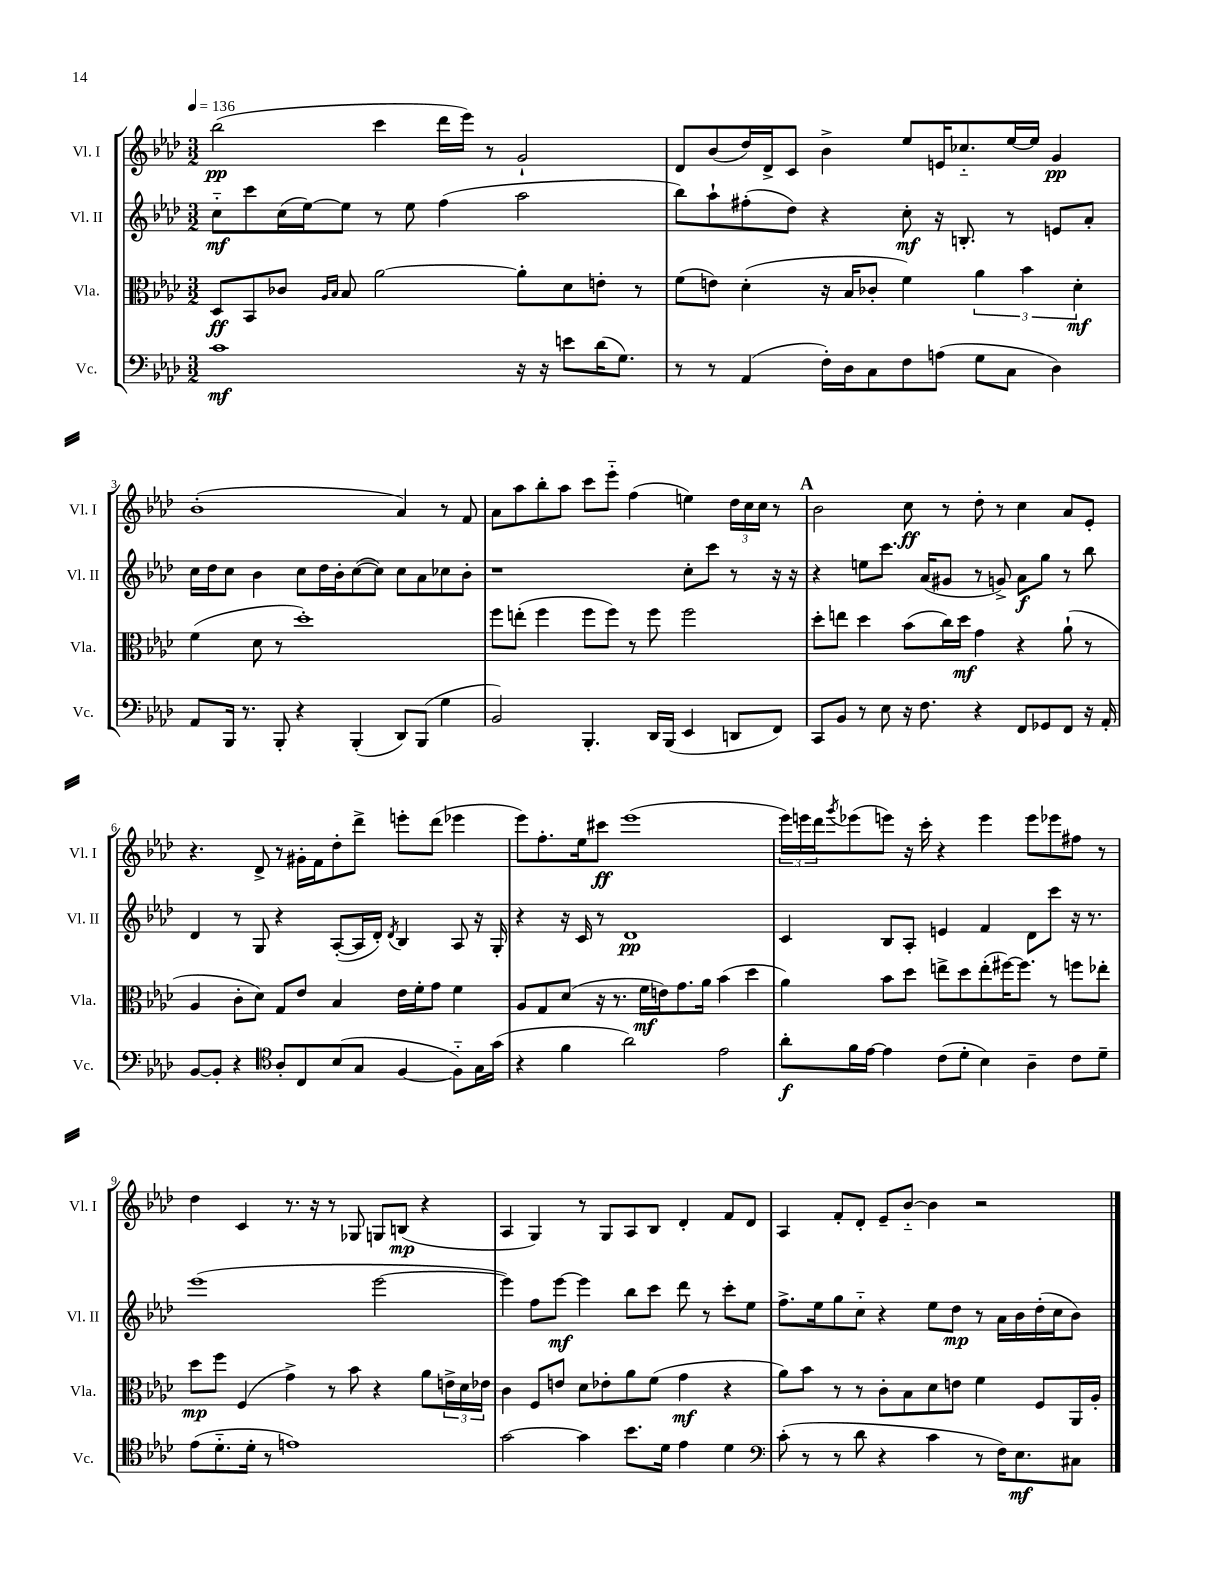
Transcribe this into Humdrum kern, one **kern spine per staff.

**kern	**kern	**kern	**kern
*staff4	*staff3	*staff2	*staff1
*clefF4	*clefC3	*clefG2	*clefG2
*k[b-e-a-d-]	*k[b-e-a-d-]	*k[b-e-a-d-]	*k[b-e-a-d-]
*M3/2	*M3/2	*M3/2	*M3/2
*MM136	*MM136	*MM136	*MM136
1c	8D-/L	8cc'~\L	(2bb-\
.	8BB-/	8ccc\	.
.	8c-/J	(16cc\L	.
.	.	[16ee-\J)	.
.	16qqA-/LL	.	.
.	16qqB-/JJ	.	.
.	8B-/	8ee-\]J	.
.	[2a-\	8r	4ccc\
.	.	8ee-\	.
.	.	(4ff\	16ddd-\LL
.	.	.	16eee-\JJ)
.	.	.	8r
16r	8a-'\]L	2aa-\	2g`/
16r	.	.	.
8e\L	8d-\	.	.
(16d-\K	8e'\J	.	.
8.G\J)	.	.	.
.	8r	.	.
=	=	=	=
8r	(8f\L	8bb-\L)	8d-/L
8r	8e\J)	8aa-`\	(8b-/
(4AA-/	(4d-'\	(8ff#'\	16dd-/L)
.	.	.	16d-^/J
.	.	8dd-\J)	8c/J
16F'\LL)	16r	4r	4b-^\
16D-\J	16B-/LK	.	.
8C\	8c-'/J	.	.
8F\	4f\)	8cc'\	8ee-/L
(8A\J	.	16r	16e/K
.	.	8.B'/	8.cc-'~/
8G\L	6a-\	.	.
8C\J	.	8r	[16ee-/L
.	6b-\	.	.
.	.	.	16ee-/]JJ
4D-\)	.	8e/L	4g/
.	6d-'\	.	.
.	.	8a-'/J	.
=	=	=	=
8AA-/L	(4f\	16cc\LL	(1b-'
.	.	16dd-\J	.
16BBB-/Jk	.	8cc\J	.
8.r	.	.	.
.	8d-\	4b-\	.
8BBB-'/	8r	.	.
4r	1dd-')	8cc\L	.
.	.	16dd-\L	.
.	.	16b-'\J	.
(4BBB-'/	.	([8cc\	.
.	.	8cc\]J)	.
8DD-/L)	.	8cc\L	4a-/)
(8BBB-/J	.	8a-\	.
4G\	.	8cc-\	8r
.	.	8b-'\J	8f/
=	=	=	=
2BB-/)	8ff\L	1r	8a-\L
.	(8ee'\J	.	8aa-\
.	4ff\	.	8bb-'\
.	.	.	8aa-\J
4.BBB-'/	8ff\L	.	8ccc\L
.	8ff\J)	.	8eee-'~\J
.	8r	.	(4ff\
16DD-/LL	8ff\	.	.
(16BBB-/JJ	.	.	.
4EE-/	2ff\	8cc'\L	4ee\)
.	.	8ccc\J	.
8DD/L	.	8r	24dd-\LL
.	.	.	24cc\
.	.	.	24cc\JJ
8FF/J)	.	16r	8r
.	.	16r	.
=	=	=	=
8CC/L	8dd-'\L	4r	2b-\
8BB-/J	8ee\J	.	.
8r	4dd-\	8ee\L	.
8E-\	.	8.ccc\J	.
16r	(8b-\L	.	8cc\
8.F\	.	(16a-/LK	.
.	16cc\L)	8g#/J	8r
.	16dd-\JJ	.	.
4r	4g\	8r	8dd-'\
.	.	8g^/)	8r
8FF/L	4r	8a-\L	4cc\
8GG-/	.	8gg\J	.
8FF/J	(8a-`\	8r	8a-/L
16r	8r	8bb-\	8e-'/J
16AA-'/	.	.	.
=	=	=	=
[8BB-/L	4A-/	4d-/	4.r
8BB-'/]J	.	.	.
4r	8c'\L	8r	.
.	8d-\J)	8G/	8d-^/
*clefC4	*	*	*
8A-'/L	8G/L	4r	8r
8C/	8e-/J	.	16g#'\LL
.	.	.	16f\J
(8B-/	4B-/	([8A-'/L	8dd-'\
8G/J	.	16A-/]L	8ddd-^\J
.	.	16d-'/JJ)	.
.	.	8qd-/	.
[4F/	16e-\LL	4B-/	8eee'\L
.	16f'\J	.	.
.	8g\J	.	(8ddd-\J
8F'~\]L)	4f\	8A-/	4eee-\
16G\L	.	16r	.
(16g\JJ	.	16G'/	.
=	=	=	=
4r	8A-/L	4r	8eee-\L)
.	8G/	.	8.ff'\
4f\	(8d-/J	16r	.
.	.	16c/	16ee-\k
.	16r	8r	8ccc#\J
.	8.r	.	.
2a-\)	.	1d-	(1eee-
.	16f\LL	.	.
.	16e\J)	.	.
.	8.g\	.	.
.	16a-\Jk	.	.
2e-\	(4b-\	.	.
.	4dd-\	.	.
=	=	=	=
8a-'\L	4a-\)	4c/	24eee-\LL)
.	.	.	24eee\
.	.	.	24ddd-\J
.	.	.	8qggg/
16f\L	.	.	(8eee-\
[16e-\JJ	.	.	.
4e-\]	8b-\L	8B-/L	8eee\J)
.	8dd-\J	8A-'/J	16r
.	.	.	16ccc'\
(8c\L	8ee^\L	4e/	4r
8d-'\J	8dd-\	.	.
4B-\)	(8ee'\	4f/	4eee\
.	[16ff#\K)	.	.
.	8.ff#\]J	.	.
4A-~\	.	8d-\L	8eee\L
.	8r	8ccc\J	8eee-\
8c\L	8ff\L	16r	8ff#\J
.	.	8.r	.
8d-~\J	8ee-'\J	.	8r
=	=	=	=
(8e-\L	8dd-\L	(1eee-	4dd-\
8.d-'~\	8ff\J	.	.
.	(4F/	.	4c/
16d-'\Jk	.	.	.
8r	.	.	.
1e)	4g^\)	.	8.r
.	.	.	16r
.	8r	.	8r
.	8b-\	.	8G-/
.	4r	[2eee-\	8G/L
.	.	.	(8B/J
.	8a-\L	.	4r
.	24e^\L	.	.
.	24d-\	.	.
.	24e-\JJ	.	.
=	=	=	=
[2g\	4c\	4eee-\])	4A-/
.	8F/L	8ff\L	4G/)
.	8e/J	[8eee-\J	.
4g\]	8d-\L	4eee-\]	8r
.	8e-'\	.	8G/L
8.b-\L	8a-\	8bb-\L	8A-/
.	(8f\J	8ccc\J	8B-/J
16d-\Jk	.	.	.
4e-\	4g\	8ddd-\	4d-'/
.	.	8r	.
4d-\	4r	8ccc'\L	8f/L
.	.	8ee-\J	8d-/J
=	=	=	=
*clefF4	*	*	*
(8c'\	8a-\L)	8.ff^\L	4A-/
8r	8b-\J	.	.
.	.	16ee-\k	.
8r	8r	8gg\	8f'/L
8d-\	8r	8cc'~\J	8d-'/J
4r	8c'\L	4r	8e-~/L
.	8B-\	.	[8b-'~/J
4c\	8d-\	8ee-\L	4b-\]
.	8e\J	8dd-\J	.
8r	4f\	8r	2r
16F\LK)	.	16a-\LL	.
8.E-\	.	16b-\	.
.	8F/L	(16dd-'\	.
.	.	16cc\J	.
8C#\J	16AA-/L	8b-\J)	.
.	16A-'/JJ	.	.
==	==	==	==
*-	*-	*-	*-
